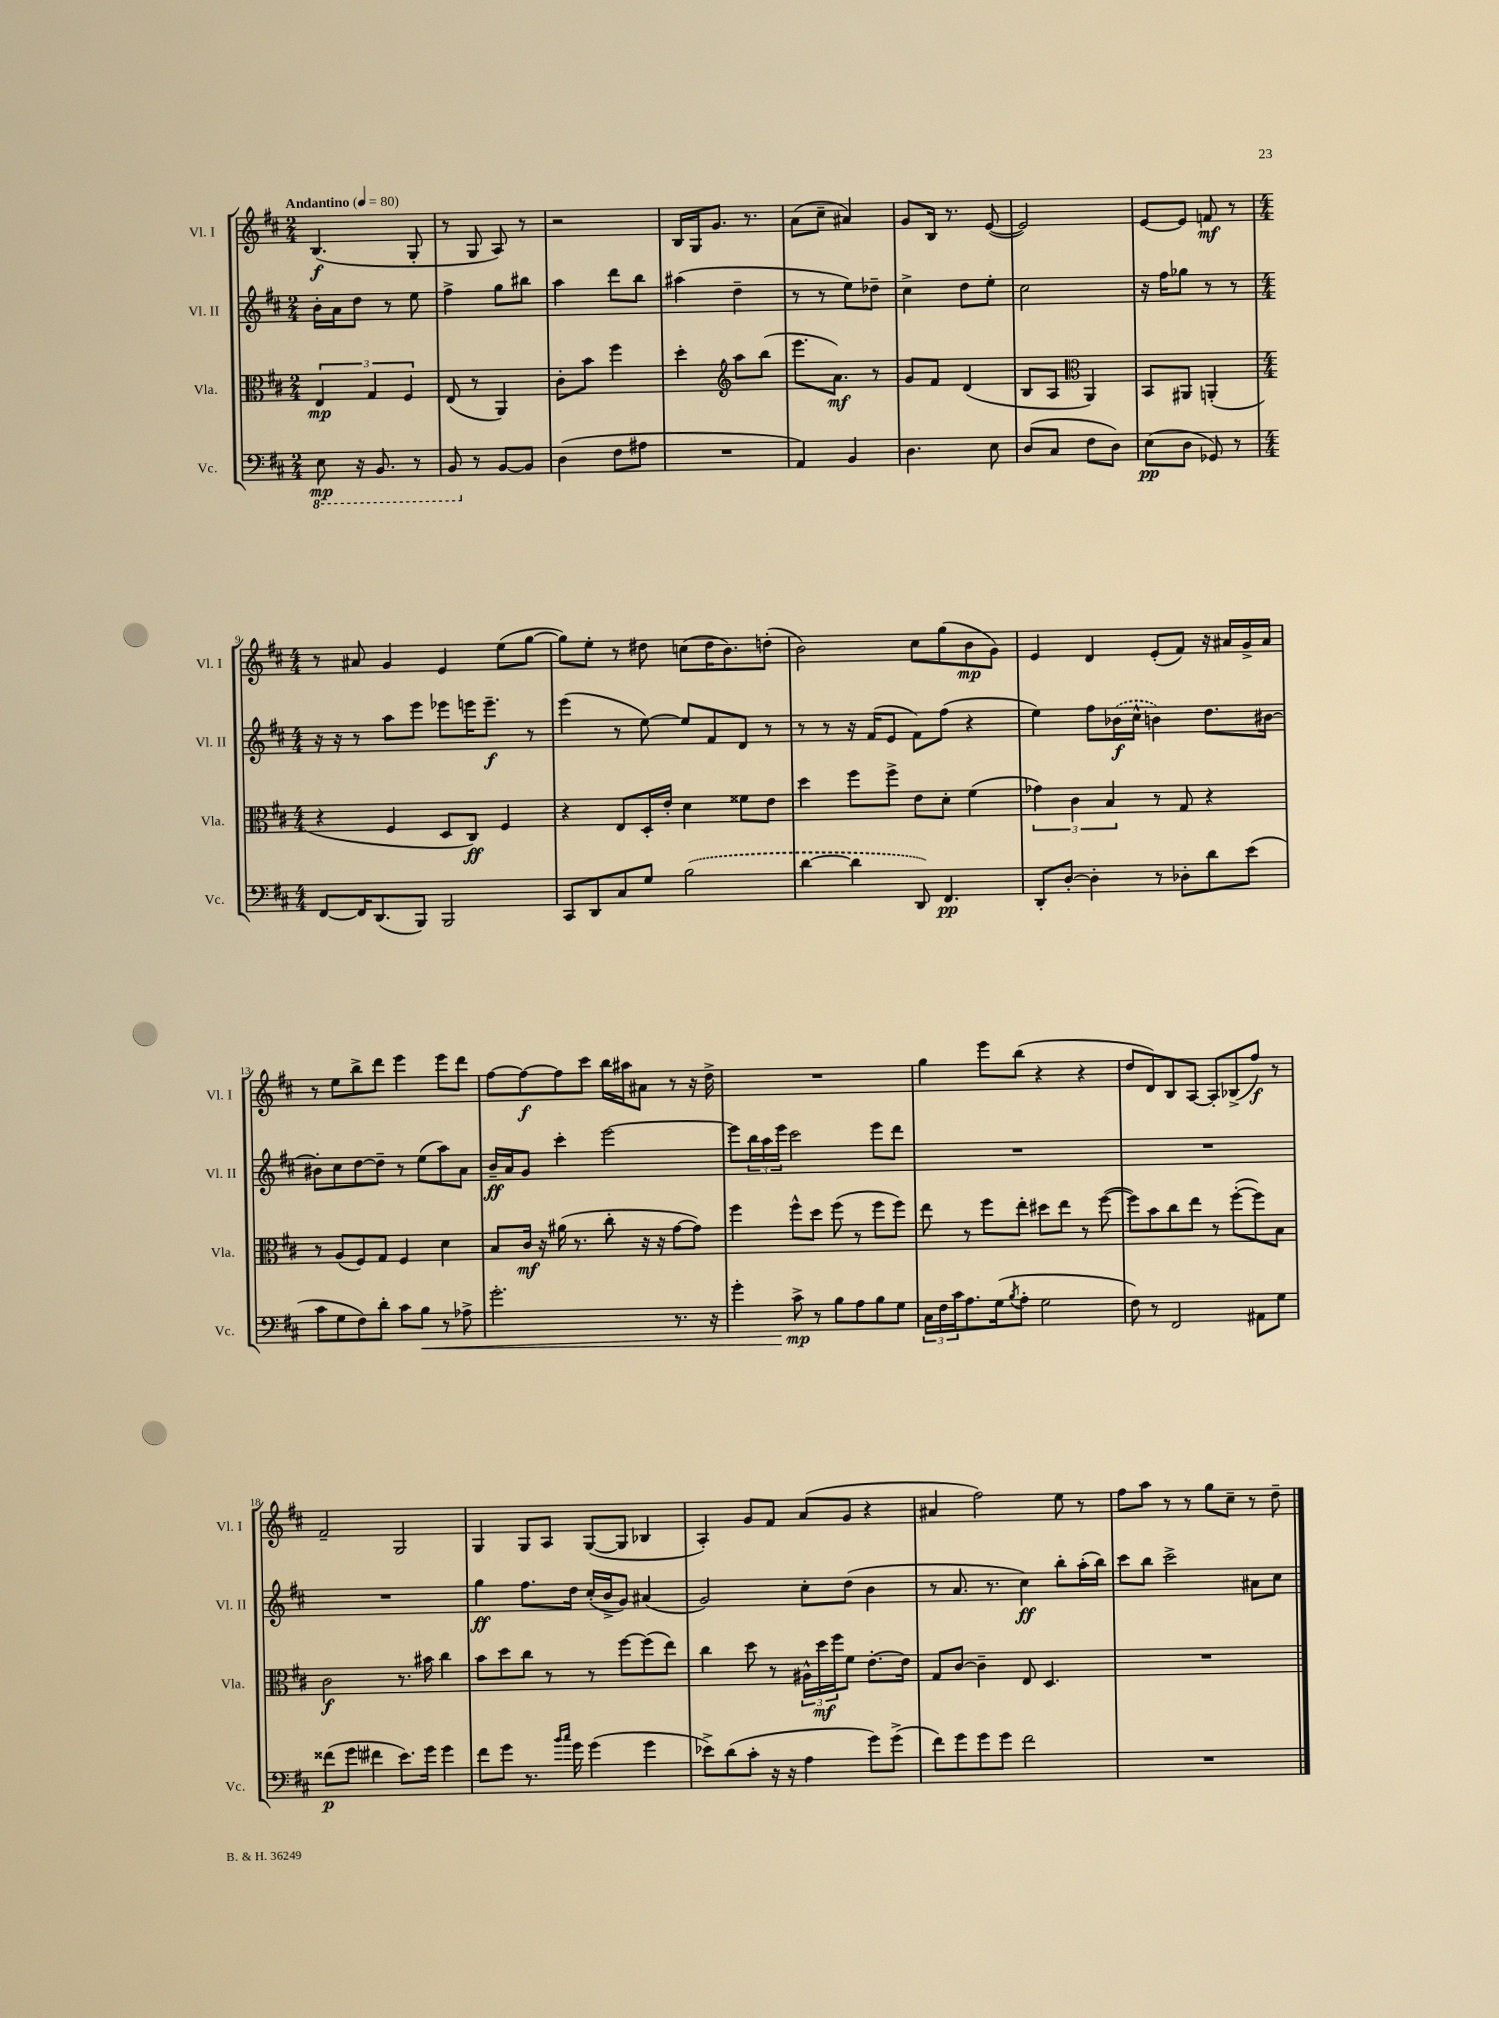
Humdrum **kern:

**kern	**kern	**kern	**kern
*staff4	*staff3	*staff2	*staff1
*clefF4	*clefC3	*clefG2	*clefG2
*k[f#c#]	*k[f#c#]	*k[f#c#]	*k[f#c#]
*M2/4	*M2/4	*M2/4	*M2/4
*MM80	*MM80	*MM80	*MM80
8EE	6E	16b'	(4.B
.	.	16a	.
16r	.	8dd	.
.	6G	.	.
8.BBB	.	.	.
.	.	8r	.
.	6F#	.	.
8r	.	8ee	8G'
=	=	=	=
8BBB	(8E	4ff#^	8r
8r	8r	.	8G
[8BB	4AA)	8gg	8A)
8BB]	.	8bb#	8r
=	=	=	=
(4D	8c#'	4aa	2r
.	8b	.	.
8F#	4ff#	8ddd	.
8A#	.	8bb	.
=	=	=	=
2r	4dd'	(4aa#	16B
.	.	.	16G
.	.	.	8.g
*	*clefG2	*	*
.	8aa	4dd~	.
.	.	.	8.r
.	(8bb	.	.
=	=	=	=
4AA)	8.eee	8r	(8a
.	.	8r	8cc#~
.	8.a)	.	.
4BB	.	8ee)	4a#)
.	8r	8dd-~	.
=	=	=	=
4.D	8g	4cc#^	8g
.	8f#	.	16B
.	.	.	8.r
.	(4d	8dd	.
8E	.	8ee'	([8e
=	=	=	=
(8D	8B	2cc#	2e])
8C#	8A	.	.
*	*clefC3	*	*
8F#	4AA)	.	.
8D)	.	.	.
=	=	=	=
(8E	8BB	16r	[8e
.	.	16ff#	.
8D	8AA#	8gg-	8e]
8GG-)	(4AA'	8r	8f
8r	.	8r	8r
=	=	=	=
*M4/4	*M4/4	*M4/4	*M4/4
[8FF#	4r	16r	8r
.	.	16r	.
16FF#]	.	8r	8a#
(8.DD	.	.	.
.	4F#	8aa	4g
8BBB)	.	8eee	.
2BBB	8D	8eee-	4e
.	8C#)	16eee	.
.	.	8.eee~	.
.	4F#	.	(8ee
.	.	8r	[8gg
=	=	=	=
8CC#	4r	(4eee	8gg])
8DD	.	.	8ee'
8C#	8E	8r	8r
8G	16D'	[8ee)	8dd#
.	16e'	.	.
(2B	4d	8ee]	(8cc
.	.	8f#	16dd#
.	.	.	8.b)
.	8f##	8d	.
.	8e	8r	(8dd'
=	=	=	=
[4d	4dd	8r	2b)
.	.	8r	.
4d]	8ff#	16r	.
.	.	(16f#	.
.	8ff#^	8e	.
8DD)	8e	8f#)	8cc#
4.FF#	8d'	(8ff#	(8gg
.	(4f#	4r	8b
.	.	.	8g)
=	=	=	=
8DD'	6g-)	4ee)	4e
[8D'	.	.	.
.	6c#	.	.
4D']	.	8ff#	4d
.	6B	.	.
.	.	(16b-	.
.	.	16cc#^^	.
8r	8r	4b)	(8e'
8D-'	8G	.	8f#)
8d	4r	8.dd	16r
.	.	.	16a#
(8e	.	.	16g^
.	.	[16b#	16a#
=	=	=	=
8c#	8r	8b#']	8r
8G	(8A	8cc#	8ee
8F#)	8F#)	[8dd	8bb^
8d'	8G	8dd~]	8ddd
8c#	4F#	8r	4eee
8B	.	(8ee	.
8r	4d	8aa)	8eee
8A-^	.	8a	8ddd
=	=	=	=
2.g'	8B	16b~	[8ff#
.	.	16a	.
.	16c#	8g	8ff#_
.	16r	.	.
.	(16a#	4ccc#'	8ff#]
.	8.r	.	.
.	.	.	8ccc#
.	8cc#'	[2eee	16bb
.	.	.	16aa#
.	16r	.	8a#
.	16r	.	.
8.r	[8g	.	8r
.	8g])	.	16r
16r	.	.	16dd^
=	=	=	=
4g'	4ff#	8eee]	1r
.	.	24bb	.
.	.	24aa	.
.	.	24eee	.
8c#^	8ff#^^	2ccc#	.
8r	8dd	.	.
8B	(8ff#	.	.
8A	8r	.	.
8B	8ff#	8eee	.
8G	8ff#)	8ddd	.
=	=	=	=
24C#	8ee	1r	4gg
24F#	.	.	.
24c#	.	.	.
8.A	8r	.	.
.	8ff#	.	8eee
(16G	.	.	.
8qB	.	.	.
8A'	8ee'	.	(8bb
2G	8dd#	.	4r
.	8ee	.	.
.	8r	.	4r
.	([8ff#	.	.
=	=	=	=
8F#)	8ff#])	1r	8dd
8r	8b	.	8d)
2FF#	8cc#	.	8B
.	8ee	.	[8A
.	8r	.	8A']
.	([8ff#'	.	(8B-^
8AA#	8ff#])	.	8ff#)
8G	8B	.	8r
=	=	=	=
(8f##	2c#	1r	2f#~
8g	.	.	.
4f#	.	.	.
8.e)	8.r	.	2G
16g	16b#	.	.
4g	4cc#	.	.
=	=	=	=
8f#	8b	4gg	4G
8g	8dd	.	.
8.r	8cc#	8.ff#	8G
.	8r	.	8A
16qqb	.	.	.
16qqcc#	.	.	.
16g	.	16dd	.
(4g	8r	(16cc#'	([8G
.	.	16b^	.
.	[8ff#	8g)	8G]
4g	(8ff#]	(4a#	4B-
.	8ee)	.	.
=	=	=	=
8e-^)	4cc#	2g)	4A')
(8d	.	.	.
8c#'	8dd	.	8g
16r	8r	.	8f#
16r	.	.	.
4A	24A#^^	8cc#'	(8a
.	24dd	.	.
.	24ff#	.	.
.	8f#	(8dd	8g
8g)	[8.e'	4b	4r
(8g^	.	.	.
.	16e]	.	.
=	=	=	=
8f#)	8G	8r	4a#
8g	[8c#	8.a	.
8g	4c#~]	.	2ff#)
.	.	8.r	.
8g	.	.	.
2f#	8E	4cc#)	.
.	4.D	.	.
.	.	8bb'	8ee
.	.	(16aa'	8r
.	.	16bb)	.
=	=	=	=
1r	1r	8ccc#	8ff#
.	.	8bb	8aa
.	.	2ccc#^	8r
.	.	.	8r
.	.	.	8gg
.	.	.	8cc#~
.	.	8a#	8r
.	.	8cc#	8dd~
==	==	==	==
*-	*-	*-	*-
